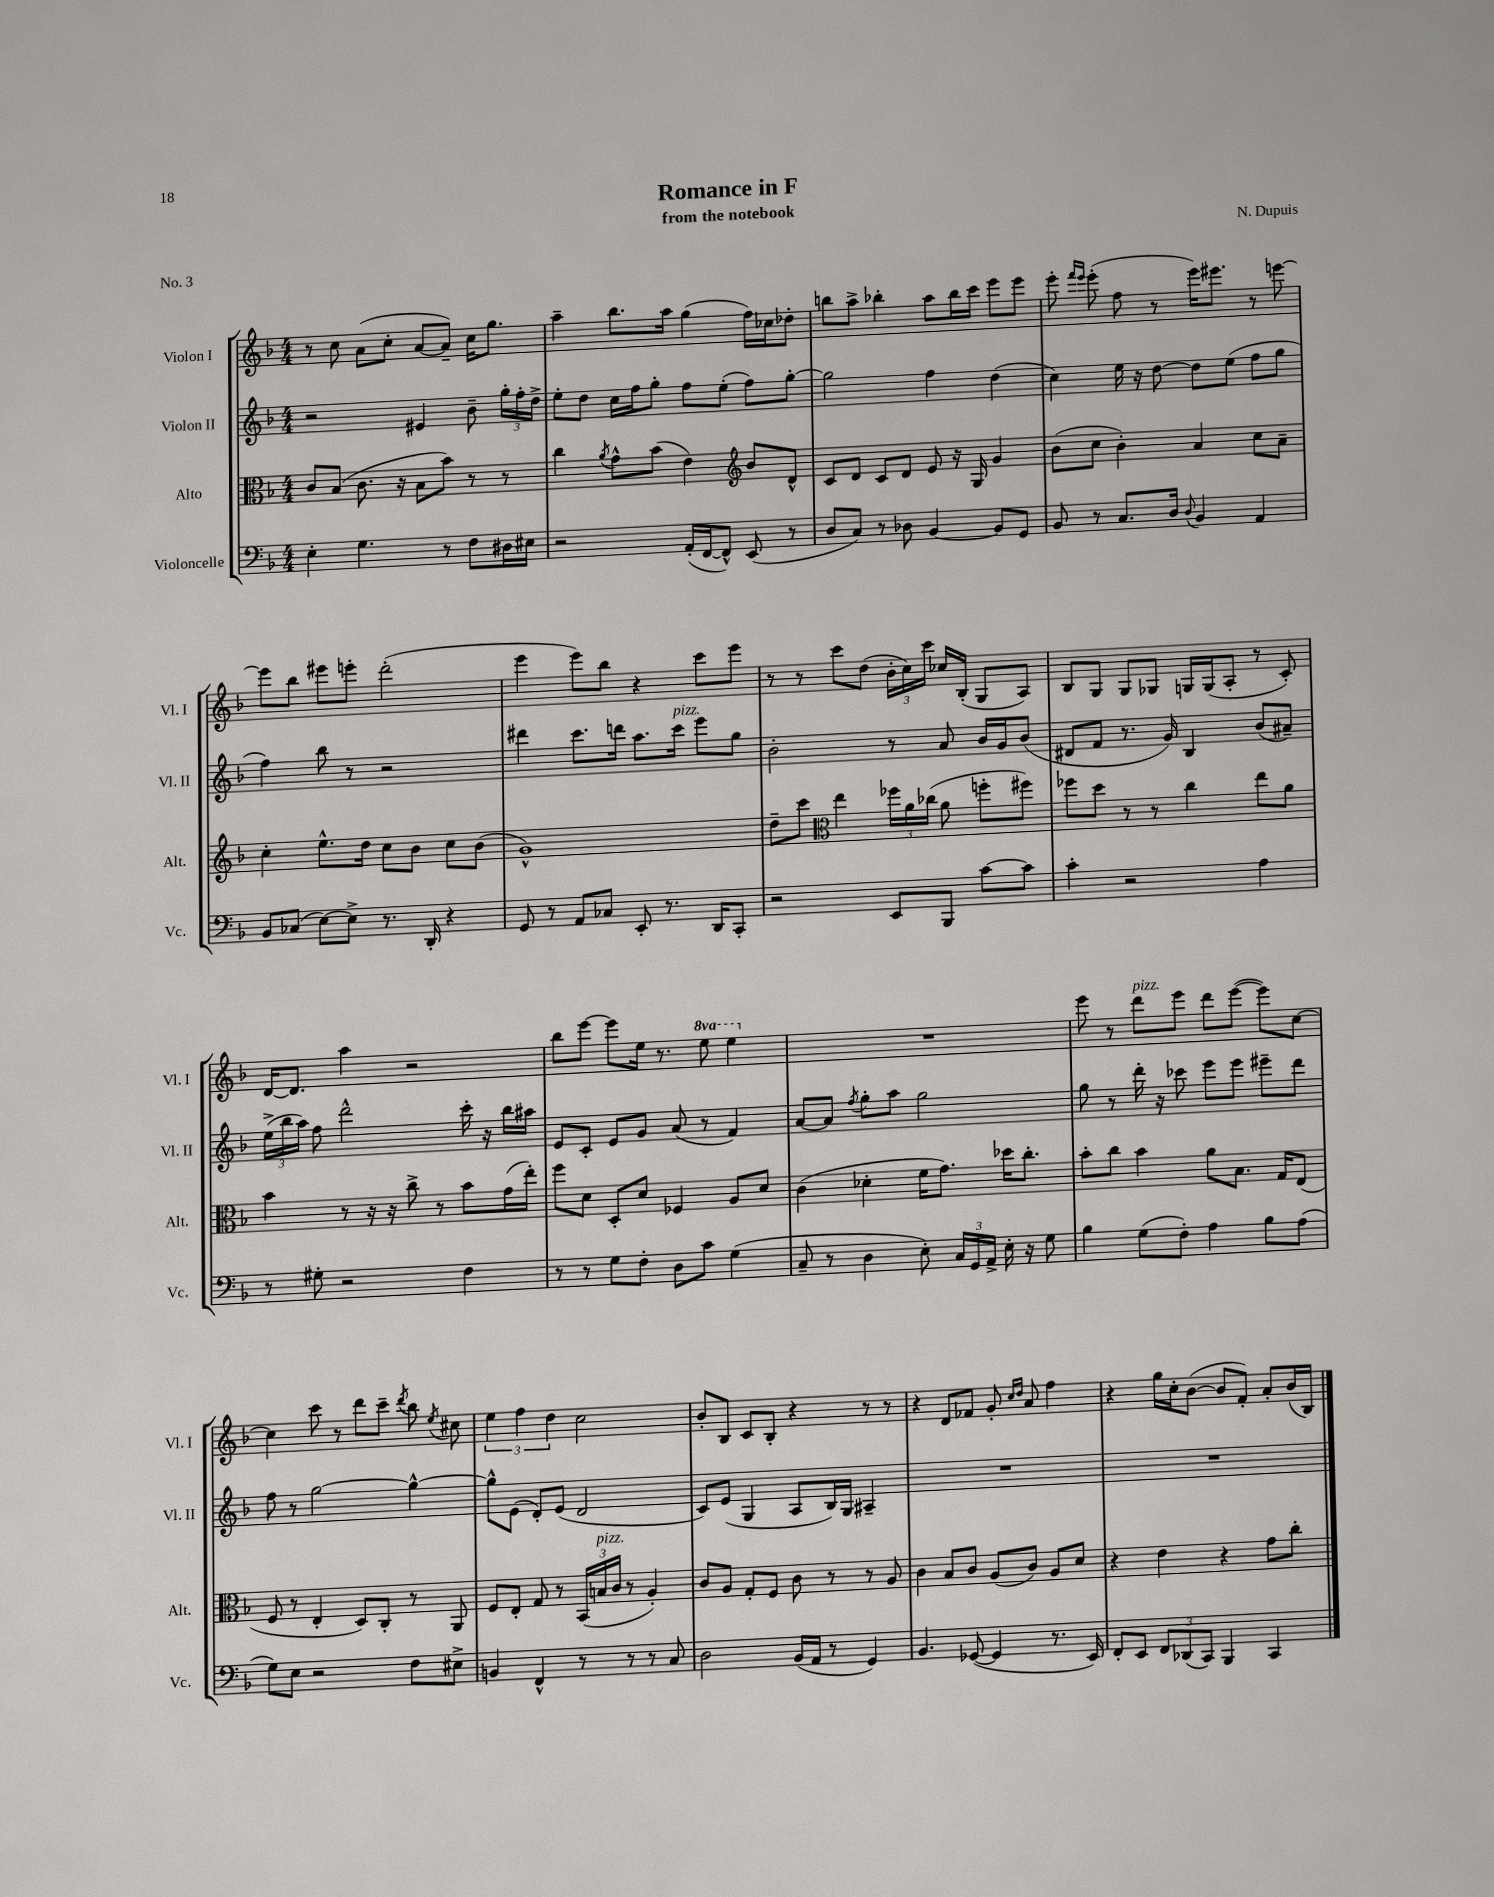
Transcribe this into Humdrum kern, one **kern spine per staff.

**kern	**kern	**kern	**kern
*staff4	*staff3	*staff2	*staff1
*clefF4	*clefC3	*clefG2	*clefG2
*k[b-]	*k[b-]	*k[b-]	*k[b-]
*M4/4	*M4/4	*M4/4	*M4/4
4E'	8c	2r	8r
.	(8B-	.	8cc
4.G	8.c	.	(8a
.	.	.	8cc'
.	16r	.	.
.	8B-	4e#	[8a
8r	8b-)	.	8a~])
8F	8r	8b-~	16cc
.	.	.	8.gg
16D#	8r	24gg'	.
.	.	24ff'	.
16E#	.	.	.
.	.	24dd^	.
=	=	=	=
2r	4cc	8ee'	4aa~
.	.	8dd	.
.	8qa	.	.
.	8g^^	16cc	8.bb-
.	.	16ff	.
.	(8b-	8gg'	.
.	.	.	16aa
(16AA'	4e)	8ff	(4gg
[16FF	.	.	.
8FF^^])	.	(8ee'	.
*	*clefG2	*	*
(8EE	8b-	8ff)	16ff)
.	.	.	16cc-
8r	8d^^	[8gg'	8dd-'
=	=	=	=
8D	8c	2gg]	8bb
8C)	8d	.	8aa^
8r	8c	.	4bb-'
8D-	8d	.	.
[4BB-	8e	4ff	8aa
.	16r	.	16bb-
.	16G	.	16ccc
8BB-]	4g	(4dd	8eee
8GG	.	.	8eee
=	=	=	=
8BB-	(8b-	4cc)	8eee'
.	.	.	16qqfff
.	.	.	16qqeee
8r	8cc	.	(8eee'
8.C	4b-')	16ee	8ff
.	.	16r	.
.	.	[8dd	8r
16D	.	.	.
8qqD	.	.	.
4BB-	4a	8dd]	16eee)
.	.	.	8.eee#
.	.	(8ee	.
4AA	8cc	8ff	8r
.	8a~	8gg	[8eee
=	=	=	=
8BB-	4cc'	4ff)	8eee]
(8C-	.	.	8bb-
[8E)	8.ee^^	8bb-	8eee#
8E^]	.	8r	8eee'
.	16dd	.	.
8.r	8cc	2r	(2ddd'
.	8b-	.	.
16DD'	.	.	.
4r	8cc	.	.
.	(8b-	.	.
=	=	=	=
8GG	1g^^)	4ddd#	4eee
8r	.	.	.
8AA	.	8.ccc	8eee)
8C-	.	.	8bb-
.	.	16ddd	.
8EE'	.	8.aa	4r
8.r	.	.	.
.	.	16ccc	.
.	.	8eee	8ccc
16DD	.	.	.
8CC'	.	8gg	8eee
=	=	=	=
2r	8dd~	2b-'	8r
.	8ccc	.	8r
*	*clefC3	*	*
.	4ee	.	8ccc
.	.	.	(8dd
8EE	24ff-	8r	24b-'
.	24a	.	24cc)
.	(24cc-	.	24ccc
8BBB-	8a	8a	16cc-
.	.	.	(16B-'
[8c	8ff'	16b-	8G
.	.	16g	.
8c]	8ff#)	(8b-	8A)
=	=	=	=
4c'	8ff-	8d#	8B-
.	8dd	8f	8G
2r	8r	8.r	8G
.	8r	.	8G-
.	.	16g)	.
.	4cc	4B-	16G
.	.	.	(16G
.	.	.	8A'
4A	8ee	(8b-	8r
.	8a	8a#~)	8c')
=	=	=	=
8r	4b-	(24ee^	[16d
.	.	24bb-	.
.	.	.	8.d]
.	.	24aa)	.
8G#'	.	8ff	.
2r	8r	2ddd^^	4aa
.	16r	.	.
.	16r	.	.
.	8cc^	.	2r
.	8r	.	.
4F	8b-	16ccc'	.
.	.	16r	.
.	(16g	16bb-	.
.	16ee')	16aa#	.
=	=	=	=
8r	8ff	8e	8bb-
8r	8d	8c'	[8eee
8G	8D'	8e	8eee]
8F'	8d	8g	16ee
.	.	.	8.r
8D	4F-	(8a	.
8c	.	8r	8eee
(4G	8A	4f)	4eee
.	8d	.	.
=	=	=	=
8C~	(4c	[8a	1r
8r	.	8a]	.
.	.	8qff	.
4D	4d-'	8gg'	.
.	.	8aa	.
8E')	16f	2gg	.
.	8.g)	.	.
24C	.	.	.
24GG	.	.	.
24AA^	.	.	.
16E'	16dd-	.	.
16r	8.cc'	.	.
8G	.	.	.
=	=	=	=
4B-	8b-'	8gg	8eee
.	8cc	8r	8r
(8G	4b-	16ddd'	8ddd
.	.	16r	.
8F')	.	8ccc-	8eee
4A	8a	8eee	8ddd
.	8.B-	8eee	([8eee
8B-	.	8eee#~	8eee])
.	16G	.	.
(8A	(8E	8ddd	[8cc
=	=	=	=
8G)	8F	8ff	4cc]
8E	8r	8r	.
2r	4E'	[2gg	8ccc
.	.	.	8r
.	8D)	.	8ddd
.	8C'	.	8ccc~
.	.	.	8qddd
8F	8r	4gg^^_	8bb-
.	.	.	8qee
8E#^	8AA	.	8cc#
=	=	=	=
4BB	8F	8gg^^]	6ee
.	8E'	(8e	.
.	.	.	6ff
4FF^^	8G	8d')	.
.	.	.	6dd
.	8r	(8e	.
8r	(24BB-	2d	2cc
.	24B	.	.
.	24c	.	.
8r	8r	.	.
8r	4A')	.	.
8C	.	.	.
=	=	=	=
2D	8c	8c)	8b-'
.	8A	(8e	8B-
.	8G'	4G	8c
.	8F	.	8B-'
(16BB-	8c	8A	4r
16AA	.	.	.
8r	8r	16B-)	.
.	.	16G	.
4GG)	8r	4A#~	8r
.	8A	.	8r
=	=	=	=
4.BB-	4c	1r	4r
.	8B-	.	8d
([8GG-	8c	.	8f-
4GG-]	(8A	.	8g'
.	.	.	16qqcc
.	.	.	16qqdd
.	8c)	.	8a
8.r	8A	.	4ff
.	8d	.	.
16EE)	.	.	.
=	=	=	=
8FF'	4r	1r	4r
8EE	.	.	.
12FF	4e	.	16gg
.	.	.	16cc'
(12DD-	.	.	.
.	.	.	([8b-
12CC)	.	.	.
4BBB-	4r	.	8b-]
.	.	.	8f')
4CC	8g	.	8a'
.	8cc'	.	(16b-
.	.	.	16B-)
==	==	==	==
*-	*-	*-	*-
